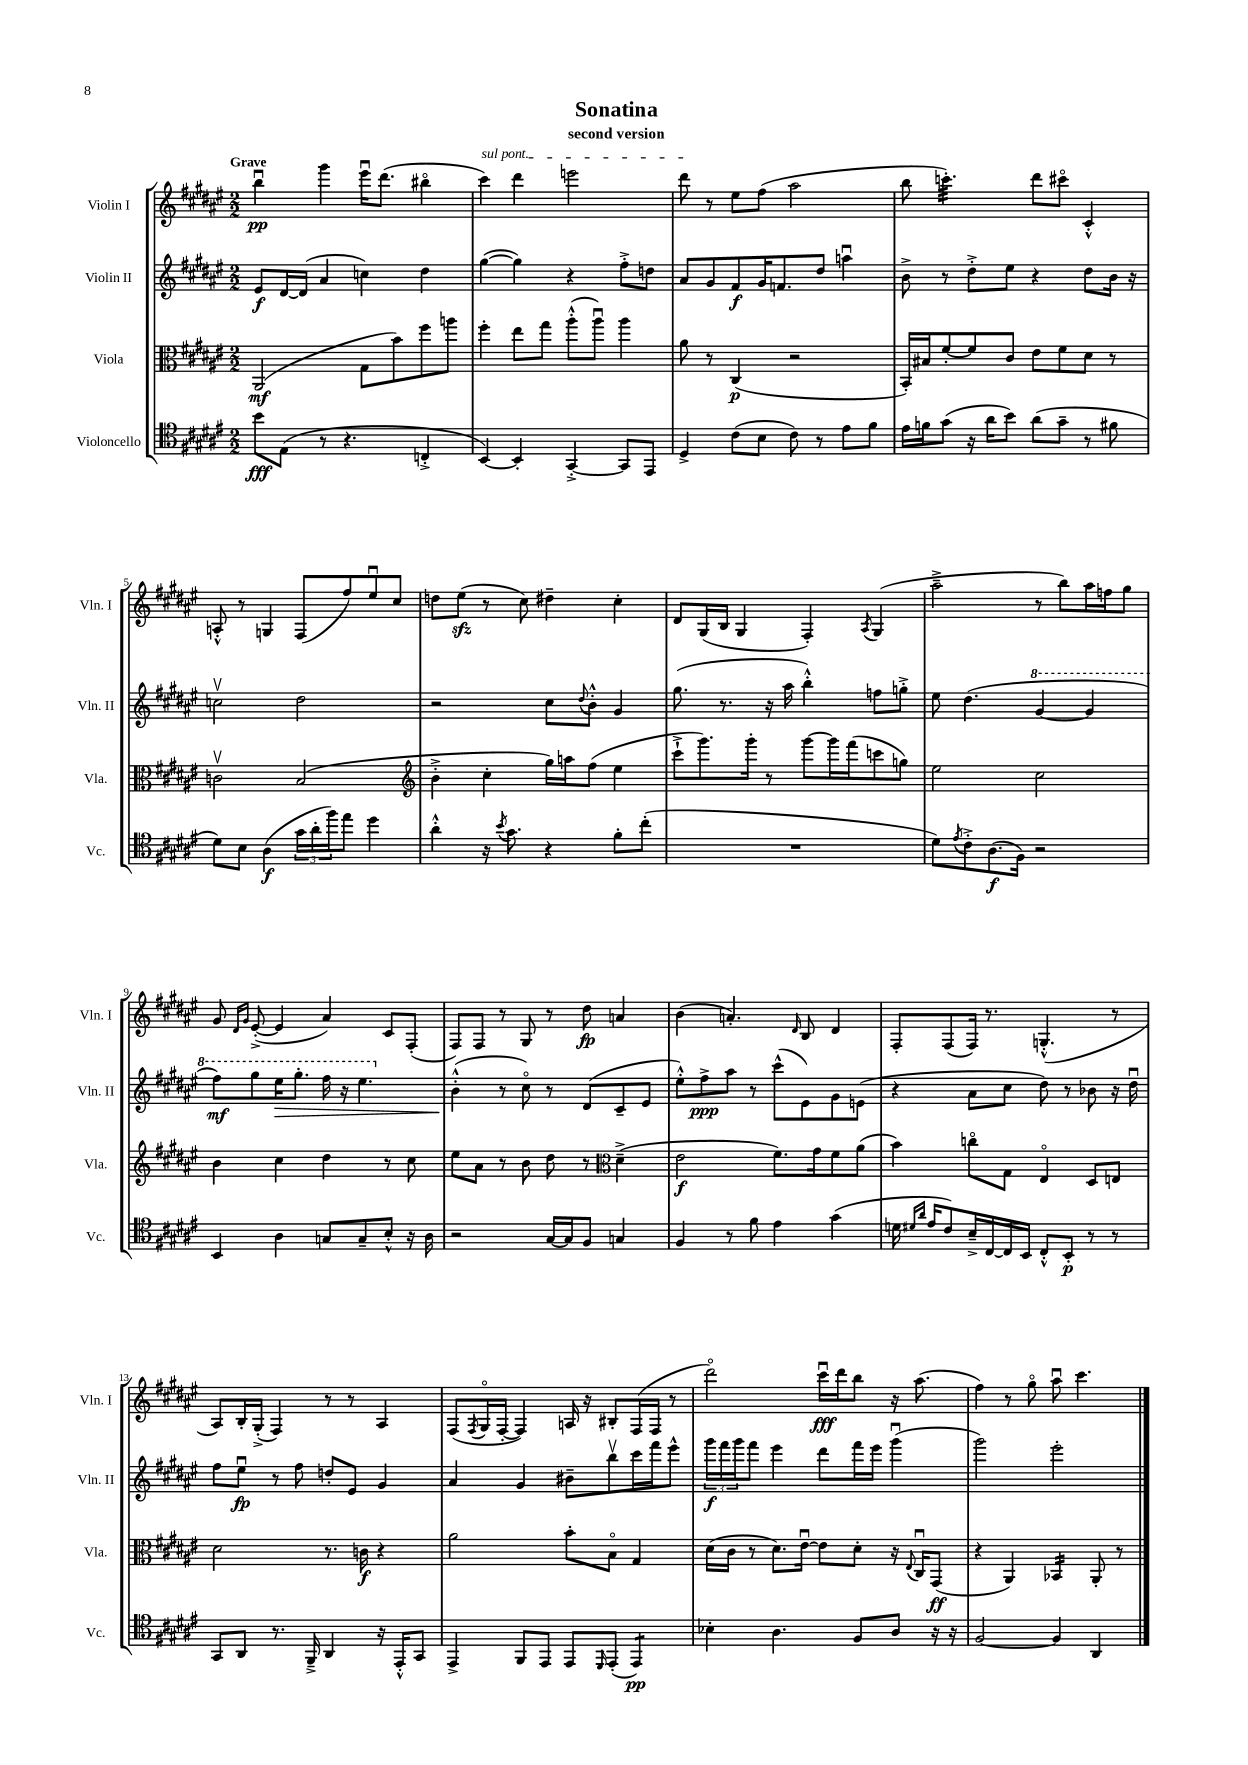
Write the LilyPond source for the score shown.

\header { title = "Sonatina" subtitle = "second version" }
<<
\new StaffGroup <<
\new Staff = "s0" \with { instrumentName = "Violin I" shortInstrumentName = "Vln. I" } {
    \clef treble \key fis \major \numericTimeSignature \time 2/2 \tempo "Grave"
    b''4\downbow\pp gis'''4 eis'''16\downbow dis'''8.( bis''4\flageolet |
    \once \override TextSpanner.bound-details.left.text = \markup { \italic "sul pont." } cis'''4\startTextSpan) dis'''4 e'''2 |
    dis'''8\stopTextSpan r8 eis''8 fis''8( ais''2 |
    b''8 c'''4.:32-.) dis'''8 cis'''8\flageolet cis'4-.-^ |
    a8-.-^ r8 g4 fis8( fis''8) eis''8\downbow cis''8 |
    d''8 eis''8\sfz( r8 cis''8) dis''4-- cis''4-. |
    dis'8 gis16( b16 gis4 fis4-.) \acciaccatura { ais8 } gis4( |
    ais''2---> r8 b''8) ais''16 f''16 gis''8 |
    gis'8 \grace { dis'16 gis'16 } eis'8~-.->( eis'4 ais'4) cis'8 fis8-.( |
    fis8) fis8 r8 gis8 r8 dis''8\fp a'4 |
    b'4( a'4.-.) \grace { dis'16 } b8 dis'4 |
    fis8-. fis8( fis16) r8. g4.-.-^( r8 |
    ais8) b16-. gis16-.->( fis4) r8 r8 ais4 |
    fis8( \acciaccatura { fis8 } gis16\flageolet fis16~-. fis4) a16 r16 bis8-. fis16( fis16 r8 |
    dis'''2\flageolet) cis'''16\downbow\fff dis'''16 b''8 r16 ais''8.( |
    fis''4) r8 gis''8\flageolet ais''8\downbow cis'''4. \bar "|." |
}
\new Staff = "s1" \with { instrumentName = "Violin II" shortInstrumentName = "Vln. II" } {
    \clef treble \key fis \major \numericTimeSignature \time 2/2
    eis'8\f dis'16~ dis'16( ais'4 c''4) dis''4 |
    gis''4~( gis''4) r4 fis''8-.-> d''8 |
    ais'8 gis'8 fis'8\f gis'16 f'8. dis''8 a''4\downbow |
    b'8-> r8 dis''8-.-> eis''8 r4 dis''8 b'16 r16 |
    c''2\upbow dis''2 |
    r2 cis''8 \appoggiatura { dis''8 } b'8-.-^ gis'4 |
    gis''8.( r8. r16 ais''16 b''4-.-^) f''8 g''8-.-> |
    eis''8 dis''4.( \ottava #1 gis''4~ gis''4 |
    fis'''8\mf) gis'''8 eis'''16\> gis'''8.-. fis'''16 r16 eis'''4. \ottava #0 |
    b'4-.-^\!( r8 cis''8\flageolet) r8 dis'8( cis'8-- eis'8 |
    eis''8-.-^) fis''8->\ppp ais''8 r8 cis'''8-^( eis'8) gis'8 e'8( |
    r4 ais'8 cis''8 dis''8) r8 bes'8 r16 dis''16\downbow |
    fis''8 eis''8\downbow\fp r8 fis''8 d''8-. eis'8 gis'4 |
    ais'4 gis'4 bis'8-- b''8\upbow cis'''16 fis'''16 eis'''8-^ |
    \tuplet 3/2 { gis'''16\f fis'''16 gis'''16 } fis'''8 eis'''4 dis'''8 fis'''16 eis'''16 gis'''4\downbow( |
    gis'''2) eis'''2-. \bar "|." |
}
\new Staff = "s2" \with { instrumentName = "Viola" shortInstrumentName = "Vla." } {
    \clef alto \key fis \major \numericTimeSignature \time 2/2
    ais,2\mf( gis8 b'8) fis''8 a''8 |
    fis''4-. eis''8 gis''8 ais''8-.-^( ais''8\downbow) ais''4 |
    ais'8 r8 cis4\p( r2 |
    b,16-.) bis16 fis'8~-. fis'8 cis'8 eis'8 fis'8 dis'8 r8 |
    c'2\upbow b2( |
    \clef treble b'4-.-> cis''4-. gis''16) a''16 fis''8( eis''4 |
    cis'''8-!-> gis'''8.) gis'''16-. r8 gis'''8~ gis'''16 fis'''16( c'''8 g''8) |
    eis''2 cis''2 |
    b'4 cis''4 dis''4 r8 cis''8 |
    eis''8 ais'8 r8 b'8 dis''8 r8 \clef alto dis'4--->( |
    eis'2\f fis'8.) gis'16 fis'8 ais'8( |
    b'4) c''8\flageolet gis8 eis4\flageolet dis8 e8 |
    dis'2 r8. c'16\f r4 |
    ais'2 b'8-. b8\flageolet gis4 |
    dis'16( cis'16 r8 dis'8.) eis'16~\downbow eis'8 dis'8-. r16 \appoggiatura { eis8 } cis16\downbow gis,8\ff( |
    r4 ais,4) bes,4:16 ais,8-. r8 \bar "|." |
}
\new Staff = "s3" \with { instrumentName = "Violoncello" shortInstrumentName = "Vc." } {
    \clef tenor \key fis \major \numericTimeSignature \time 2/2
    b'8\fff eis8( r8 r4. c4-.-> |
    b,4~) b,4-. gis,4~-.-> gis,8 eis,8 |
    dis4-> cis'8( b8 cis'8) r8 eis'8 fis'8 |
    eis'16 f'16 gis'8( r16 ais'16 b'8) ais'8( gis'8-- r8 fis'8 |
    dis'8) b8 ais4\f( \tuplet 3/2 { gis'16 ais'16-. fis''16) } eis''8 dis''4 |
    ais'4-.-^ r16 \acciaccatura { b'8 } gis'8. r4 fis'8-. cis''8-.( |
    R1 |
    dis'8) \acciaccatura { eis'8 } cis'8-.-> ais8.\f( fis16) r2 |
    b,4 ais4 g8 g8-- b8-.-^ r16 ais16 |
    r2 gis16~ gis16 fis8 g4 |
    fis4 r8 fis'8 eis'4 gis'4( |
    d'16 \grace { dis'16 ais'16 } eis'16 cis'8) b16---> cis16~ cis16 b,16 cis8-.-^ b,8-.\p r8 r8 |
    gis,8 ais,8 r8. fis,16---> ais,4 r16 eis,16-.-^ gis,8 |
    eis,4-> fis,8 eis,8 eis,8 \grace { dis,16 } eis,8-.( eis,4:8\pp) |
    bes4-. ais4. fis8 ais8 r16 r16 |
    fis2~ fis4 ais,4 \bar "|." |
}
>>
>>
